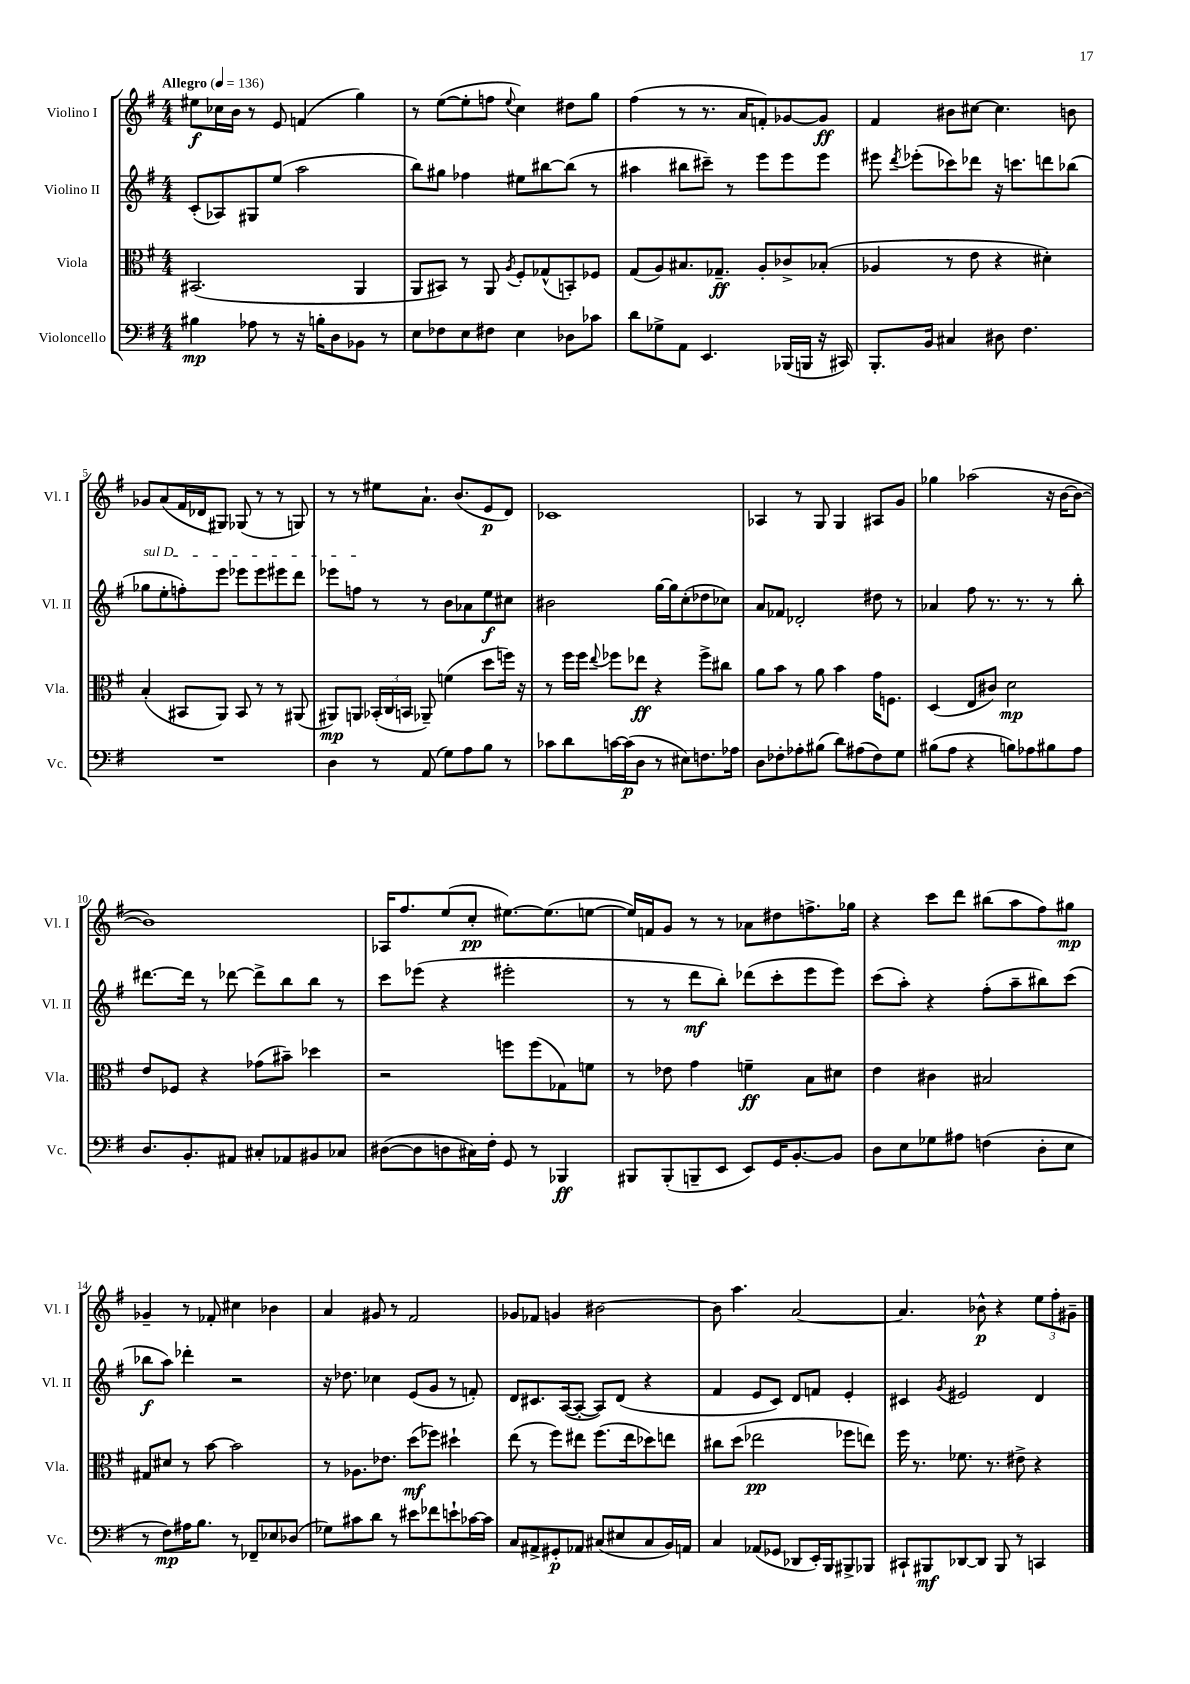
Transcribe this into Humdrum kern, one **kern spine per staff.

**kern	**kern	**kern	**kern
*staff4	*staff3	*staff2	*staff1
*clefF4	*clefC3	*clefG2	*clefG2
*k[f#]	*k[f#]	*k[f#]	*k[f#]
*M4/4	*M4/4	*M4/4	*M4/4
*MM136	*MM136	*MM136	*MM136
4B#\	(2.BB#/	(8c'/L	8ee#\L
.	.	8A-/)	16cc-\L
.	.	.	16b\JJ
8A-\	.	8G#/	8r
8r	.	(8ee/J	8e/
16r	.	2aa\	(4f/
16B'\LK	.	.	.
8D\	.	.	.
8BB-\J	4AA/	.	4gg\)
8r	.	.	.
=	=	=	=
8E\L	8AA/L	8bb\L)	8r
8F-\	8BB#/J)	8gg#\J	([8ee\L
8E\	8r	4ff-\	8ee'\]
8F#\J	8AA/	.	8ff\J
.	8qA/	.	8qqee/
4E\	8F#'/L	8ee#\L	4cc\)
.	(8G-^^/	[8bb#\	.
8D-\L	8BB'/)	(8bb#\]J	8dd#\L
8c-\J	8F-/J	8r	8gg\J
=	=	=	=
8d\L	(8G/L	4aa#\	(4ff#\
8G-^\	8A/)	.	.
8AA\J	8.B#/	8bb#\L	8r
4.EE/	.	8ccc#~\J)	8.r
.	8.G-~/J	.	.
.	.	8r	.
.	.	.	16a/LK
.	8A'/L	8eee\L	8f'/)
(16BBB-/LL	8c-^/	8eee\	[8g-/
16BBB/JJ	.	.	.
16r	(8B-'/J	8eee\J	8g-/]J
16CC#/)	.	.	.
=	=	=	=
8.BBB'/L	4A-/	8eee#\	4f#/
.	.	8qddd/	.
.	.	(8eee-'\L	.
16BB/Jk	.	.	.
4C#/	8r	8ccc-\)	8b#\L
.	8e\	8ddd-\J	[8cc#\J
8D#\	4r	16r	4.cc#\]
.	.	8.ccc\L	.
4.F#\	.	.	.
.	4d#'\)	8ddd\	.
.	.	(8bb-\J	8b\
=	=	=	=
1r	(4B'/	8gg-\L	8g-/L
.	.	8ee'\	(8a/
.	8BB#/L	8ff'\)	16f#/L
.	.	.	16d-/J
.	8AA/J)	8eee\J	8G#/J)
.	8BB#/	8eee-\L	(8G-/
.	8r	8eee-\	8r
.	8r	8eee#\	8r
.	(8AA#/	8ddd\J	8G/)
=	=	=	=
4D\	8AA#/L)	8eee-\L	8r
.	8AA/J	8ff\J	8r
8r	(24BB-'/LL	8r	8ee#\L
.	24C/	.	.
.	24BB/JJ	.	.
(8AA/	8AA-~/)	8r	8.a`\J
8G\L)	(4f\	8b\L	.
.	.	.	(8.b/L
8A\	.	8a-\	.
8B\J	8dd\L	8ee\	8e/
8r	16ff\Jk)	8cc#\J	8d/J)
.	16r	.	.
=	=	=	=
8c-\L	8r	2b#\	1c-
8d\	16ff#\LL	.	.
.	16ff#\JJ	.	.
.	8qqee/	.	.
[16c\L	8ff-\L	.	.
(16c\]J	.	.	.
8D\J	8ee-\J	.	.
8r	4r	[16gg\LL	.
.	.	16gg\]J	.
8E#\L)	.	(8cc'\	.
8.F\	8ff-^\L	8dd-\	.
.	8cc#\J	8cc-\J)	.
16A-\Jk	.	.	.
=	=	=	=
8D\L	8a\L	8a/L	4A-/
8F-'\	8b\J	8f-/J	.
8A-'\	8r	2d-'/	8r
(8B#\J	8a\	.	8G/
8d\L)	4b\	.	4G/
(8A#\	.	.	.
8F-\)	16g\LK	8dd#\	8A#/L
.	8.F\J	.	.
8G\J	.	8r	8g/J
=	=	=	=
(8B#\L	(4D/	4a-/	4gg-\
8A\J	.	.	.
4r	8E/L	8ff#\	(2aa-\
.	8c#/J)	8.r	.
8B\L)	2d\	.	.
.	.	8.r	.
8A-\	.	.	.
8B#\	.	8r	16r
.	.	.	[16b\LK
8A-\J	.	8bb'\	8b\_J
=	=	=	=
8.D/L	8e/L	[8.ddd#\L	1b])
.	8F-/J	.	.
8.BB'/	.	16ddd#\]Jk	.
.	4r	8r	.
8AA#/J	.	[8ddd-\	.
8C#'/L	(8g-\L	8ddd-^\]L	.
8AA-/	8b#~\J)	8bb\	.
8BB#/	4dd-\	8bb\J	.
8C-/J	.	8r	.
=	=	=	=
([8D#\L	2r	8ccc\L	16A-/LK
.	.	.	8.ff#/
8D#\]	.	(8eee-\J	.
8D\	.	4r	(8ee/
16C#\L)	.	.	8cc'/J
16F#'\JJ	.	.	.
8GG/	8ff\L	2eee#'\	[8.ee#\L)
8r	(8ff\	.	.
.	.	.	(8.ee#\]
4BBB-/	8G-\)	.	.
.	8f\J	.	[8ee\J
=	=	=	=
8BBB#/L	8r	8r	16ee/]LL)
.	.	.	16f/J
(8BBB#'/	8e-\	8r	8g/J
8BBB~/	4g\	8ddd\L	8r
8EE/J	.	8bb'\J)	8r
8EE/L)	4f~\	(8ddd-\L	8a-\L
16GG/K	.	8ccc'\	8dd#\
[8.BB'/	.	.	.
.	8B\L	8eee\	8.ff^\
8BB/]J	8d#\J	8eee\J)	.
.	.	.	16gg-\Jk
=	=	=	=
8D\L	4e\	(8ccc\L	4r
8E\	.	8aa'\J)	.
8G-\	4c#\	4r	8ccc\L
8A#\J	.	.	8ddd\J
(4F\	2B#/	(8ff#'\L	(8bb#\L
.	.	8aa~\	8aa\
8D'\L	.	8bb#\)	8ff#\)
8E\J	.	(8ccc\J	8gg#\J
=	=	=	=
8r	8G#/L	8bb-\L	4g-~/
8F#\L)	8d#/J	8aa\J)	.
16A#\K	8r	4ddd-'\	8r
8.B\J	.	.	.
.	[8b\	.	8f-'/
8r	2b\]	2r	4cc#\
8FF-~/L	.	.	.
8E-/	.	.	4b-\
(8D-/J	.	.	.
=	=	=	=
8G-\L)	8r	16r	4a/
.	.	8.dd-\	.
8c#\	8.A-\L	.	.
8d\J	.	4cc-\	8g#/
.	8.e-\J	.	.
8r	.	.	8r
8e#\L	(8dd\L	(8e/L	2f#/
8f-\	8ff-\J)	8g/J	.
8e`\	4dd#`\	8r	.
[16c-\L	.	8f'/)	.
16c-\]JJ	.	.	.
=	=	=	=
8C/L	(8ee\	8d/L	8g-/L
8AA#^/	8r	8.c#/	8f-/J
8GG#'/	8ff#\L)	.	4g/
.	.	([16A/k	.
8AA-/J	8ee#\J	8A'/_J	.
(8C#/L	(8.ff#\L	8A/]L)	[2b#\
8E#/	.	(8d/J	.
.	16ee#\k	.	.
8C#/	8dd-\)	4r	.
16BB/L)	8ee\J	.	.
16AA/JJ	.	.	.
=	=	=	=
4C/	8cc#\L	4f#/	8b#\]
.	(8dd\J	.	4.aa\
(8AA-/L	2ee-\	8e/L	.
8GG-/J	.	8c/J)	.
8DD-/L	.	8d/L	[2a/
16EE'/L)	.	8f/J	.
16BBB/J	.	.	.
8BBB#^/	8ff-\L	4e'/	.
8BBB-/J	8ee\J)	.	.
=	=	=	=
8CC#`/L	16ff#\	4c#/	4.a/]
.	8.r	.	.
8BBB#/	.	.	.
.	.	8qg/	.
[8DD-/	8.f-\	2e#/	.
8DD-/]J	.	.	8b-^^\
.	8.r	.	.
8BBB#/	.	.	4r
8r	8e#^\	.	.
4CC/	4r	4d/	12ee\L
.	.	.	12ff#'\
.	.	.	12g#~\J
==	==	==	==
*-	*-	*-	*-
